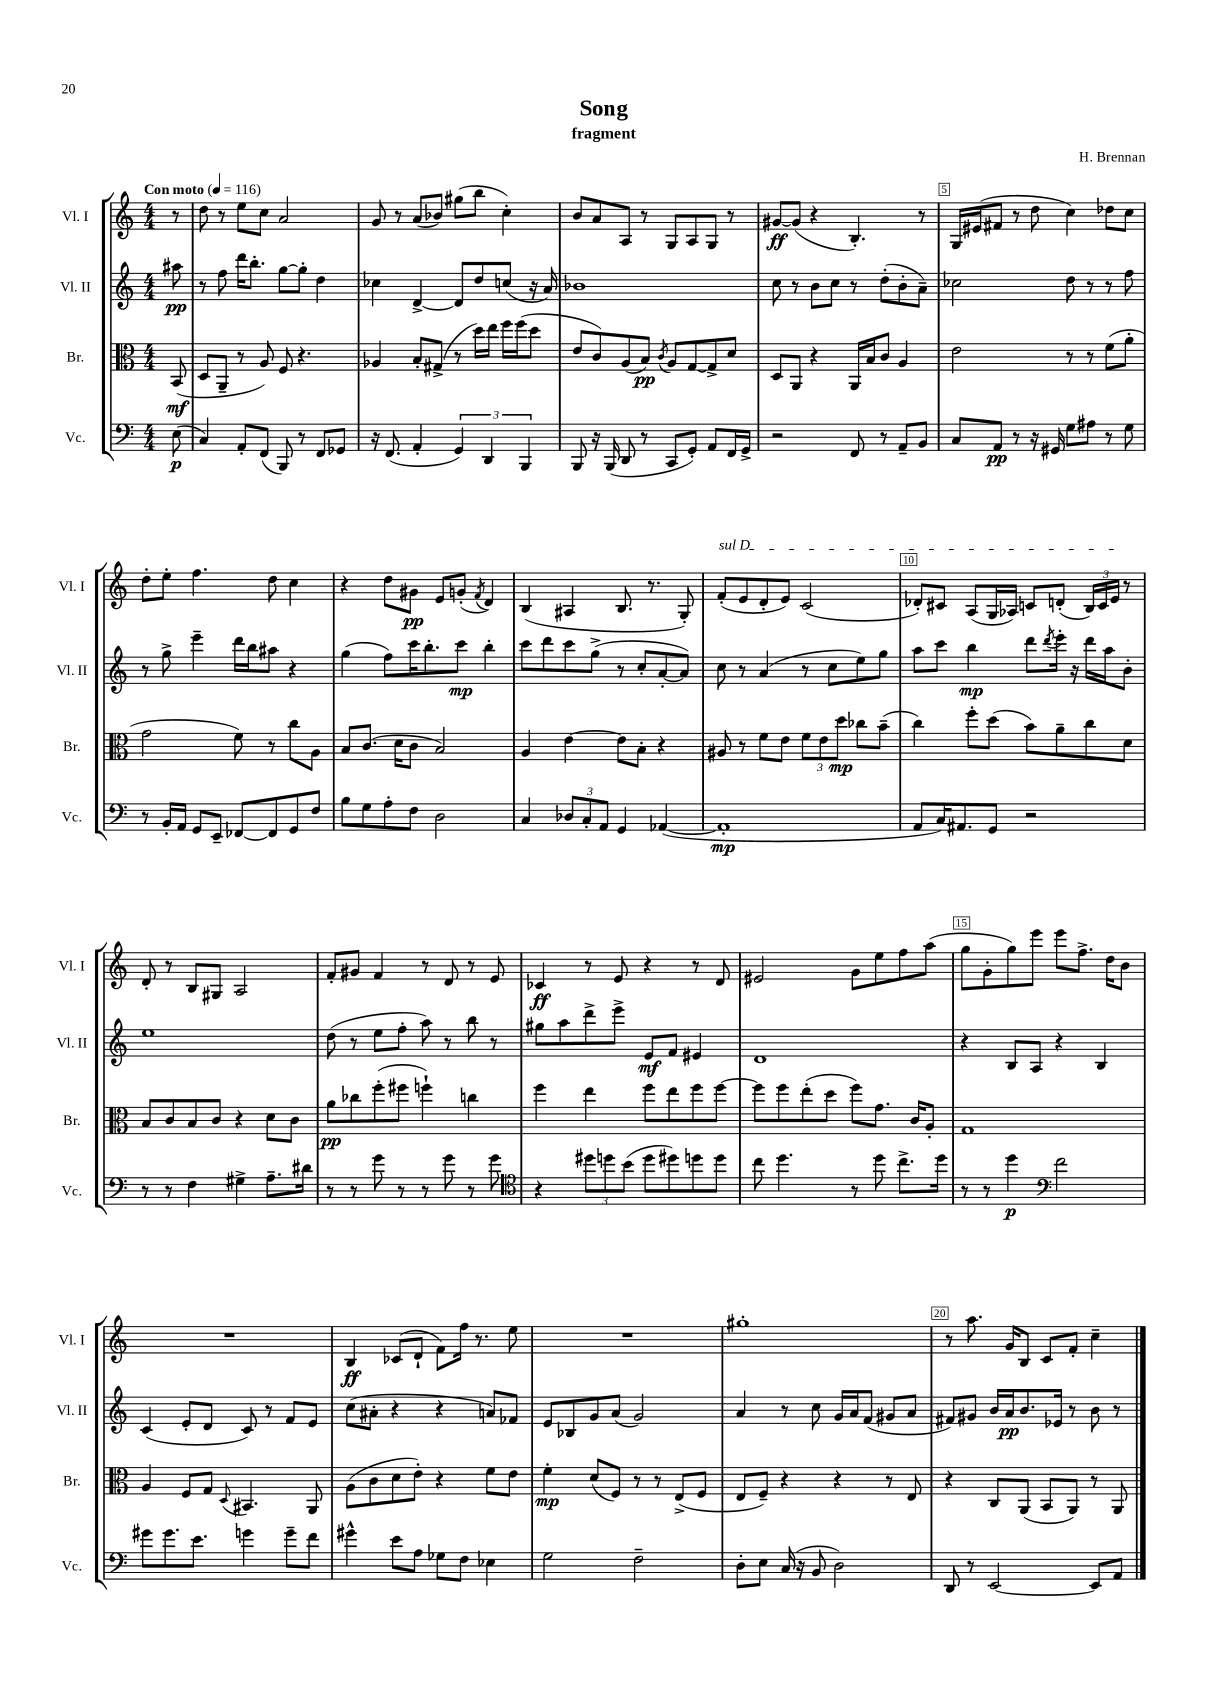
\header { title = "Song" composer = "H. Brennan" subtitle = "fragment" }
<<
\new StaffGroup <<
\new Staff = "s0" \with { instrumentName = "Vl. I" shortInstrumentName = "Vl. I" } {
    \clef treble \key c \major \numericTimeSignature \time 4/4 \partial 8 \tempo "Con moto" 4 = 116
    r8 |
    d''8 r8 e''8 c''8 a'2 |
    g'8 r8 a'8( bes'8) gis''8( b''8 c''4-.) |
    b'8 a'8 a8 r8 g8 a8 g8 r8 |
    gis'8~\ff gis'8( r4 b4.-.) r8 |
    g16 eis'16( fis'8 r8 d''8 c''4) des''8 c''8 |
    d''8-. e''8-. f''4. d''8 c''4 |
    r4 d''8 gis'8\pp e'8 g'8-.( \acciaccatura { f'8 } d'4) |
    b4( ais4 b8. r8. g8-.) |
    \once \override TextSpanner.bound-details.left.text = \markup { \italic "sul D" } f'8-.\startTextSpan( e'8 d'8-. e'8) c'2( |
    des'8-.) cis'8 a8( g16 aes16) c'8 d'8-.( \tuplet 3/2 { b16) c'16 e'16\stopTextSpan } r8 |
    d'8-. r8 b8 gis8 a2 |
    f'8-. gis'8 f'4 r8 d'8 r8 e'8 |
    ces'4\ff r8 e'8 r4 r8 d'8 |
    eis'2 g'8 e''8 f''8 a''8( |
    g''8 g'8-. g''8) e'''8 e'''8 f''8.-> d''16 b'8 |
    R1 |
    b4\ff ces'8( d'8-! f'8) f''16 r8. e''8 |
    R1 |
    gis''1-. |
    r8 a''8. g'16 b8 c'8 f'8-. c''4-- \bar "|." |
}
\new Staff = "s1" \with { instrumentName = "Vl. II" shortInstrumentName = "Vl. II" } {
    \clef treble \key c \major \numericTimeSignature \time 4/4 \partial 8
    ais''8\pp |
    r8 f''8 d'''16 b''8.-. g''8~ g''8-. d''4 |
    ces''4 d'4~-> d'8 d''8 c''8( r16 a'16) |
    bes'1 |
    c''8 r8 b'8 c''8 r8 d''8-.( b'8-. a'8--) |
    ces''2 d''8 r8 r8 f''8 |
    r8 g''8-> e'''4-- d'''16 b''16 ais''8 r4 |
    g''4( f''8) c'''16 b''8.-. c'''8\mp b''4-. |
    c'''8 d'''8 c'''8 g''8->( r8 c''8-. a'8~-. a'8) |
    c''8 r8 a'4( r8 c''8 e''8) g''8 |
    a''8 c'''8 b''4\mp d'''8 \acciaccatura { d'''8 } e'''16-. r16 d'''16 a''16 b'8-. |
    e''1 |
    d''8( r8 e''8 f''8-. a''8) r8 b''8 r8 |
    gis''8 a''8 d'''8-> e'''8-> e'8\mf f'8 eis'4 |
    d'1 |
    r4 b8 a8 r4 b4 |
    c'4( e'8-. d'8 c'8) r8 f'8 e'8 |
    c''8( ais'8-. r4 r4 a'8) fes'8 |
    e'8 bes8 g'8 a'8( g'2) |
    a'4 r8 c''8 g'16 a'16 f'8( gis'8 a'8 |
    fis'8) gis'8 b'16 a'16\pp b'8. ees'16 r8 b'8 r8 \bar "|." |
}
\new Staff = "s2" \with { instrumentName = "Br." shortInstrumentName = "Br." } {
    \clef alto \key c \major \numericTimeSignature \time 4/4 \partial 8
    b,8\mf( |
    d8 a,8-- r8 a8) f8 r4. |
    aes4 b8-. gis8->( r8 d''16) e''16 f''16 f''16( d''8 |
    e'8 c'8) a8( b8\pp) \acciaccatura { c'8 } a8 g8~ g8-> d'8 |
    d8 a,8 r4 a,16 b16 c'8 a4 |
    e'2 r8 r8 f'8( a'8-. |
    g'2 f'8) r8 c''8 a8 |
    b8 c'8.( d'16 c'8 b2) |
    a4 e'4~ e'8 b8-. r4 |
    ais8 r8 f'8 e'8 \tuplet 3/2 { f'8 e'8 d''8\mp } ces''8 b'8--( |
    c''4) f''8-. d''8( b'8) a'8-- c''8 d'8 |
    b8 c'8 b8 c'8 r4 d'8 c'8 |
    a'8\pp ces''8 f''8-.( fis''8 f''4-!) c''4 |
    f''4 e''4 f''8 e''8 f''8 f''8~ |
    f''8 f''8 e''8-.( d''8 f''8) g'8. c'16 a8-. |
    g1 |
    a4 f8 g8 \appoggiatura { d8 } bis,4. a,8 |
    a8( c'8 d'8 e'8-.) r4 f'8 e'8 |
    f'4-.\mp d'8( f8) r8 r8 e8->( f8 |
    e8 f8--) r4 r4 r8 e8 |
    r4 c8 a,8( b,8 a,8) r8 a,8 \bar "|." |
}
\new Staff = "s3" \with { instrumentName = "Vc." shortInstrumentName = "Vc." } {
    \clef bass \key c \major \numericTimeSignature \time 4/4 \partial 8
    e8\p( |
    c4) a,8-. f,8( b,,8) r8 f,8 ges,8 |
    r16 f,8.( a,4-. \tuplet 3/2 { g,4) d,4 b,,4 } |
    b,,8 r16 b,,16( d,8 r8 c,8 g,8-.) a,8 f,16 g,16-> |
    r2 f,8 r8 a,8-- b,8 |
    c8 a,8\pp r8 r16 gis,16 g8 ais8 r8 g8 |
    r8 b,16-. a,16 g,8 e,8-- fes,8~ fes,8 g,8 f8 |
    b8 g8 a8-. f8 d2 |
    c4 \tuplet 3/2 { des8 c8-. a,8 } g,4 aes,4~( |
    aes,1-.\mp |
    a,8 c16) ais,8. g,8 r2 |
    r8 r8 f4 gis4-> a8.-- dis'16 |
    r8 r8 g'8 r8 r8 g'8 r8 g'8 |
    \clef tenor r4 \tuplet 3/2 { dis''8 d''8 b'8( } d''8 dis''8) d''8 d''8 |
    c''8 d''4. r8 d''8 c''8.-> d''16 |
    r8 r8 d''4\p \clef bass f'2 |
    gis'8 gis'8. e'8. g'4 g'8-- f'8 |
    gis'4-^ e'8 a8 ges8 f8 ees4 |
    g2 f2-- |
    d8-. e8 c16( r16 b,8 d2) |
    d,8 r8 e,2~ e,8 a,8 \bar "|." |
}
>>
>>
\layout { \context { \Score \override BarNumber.break-visibility = ##(#f #t #t) barNumberVisibility = #(every-nth-bar-number-visible 5) \override BarNumber.stencil = #(make-stencil-boxer 0.1 0.3 ly:text-interface::print) } }
